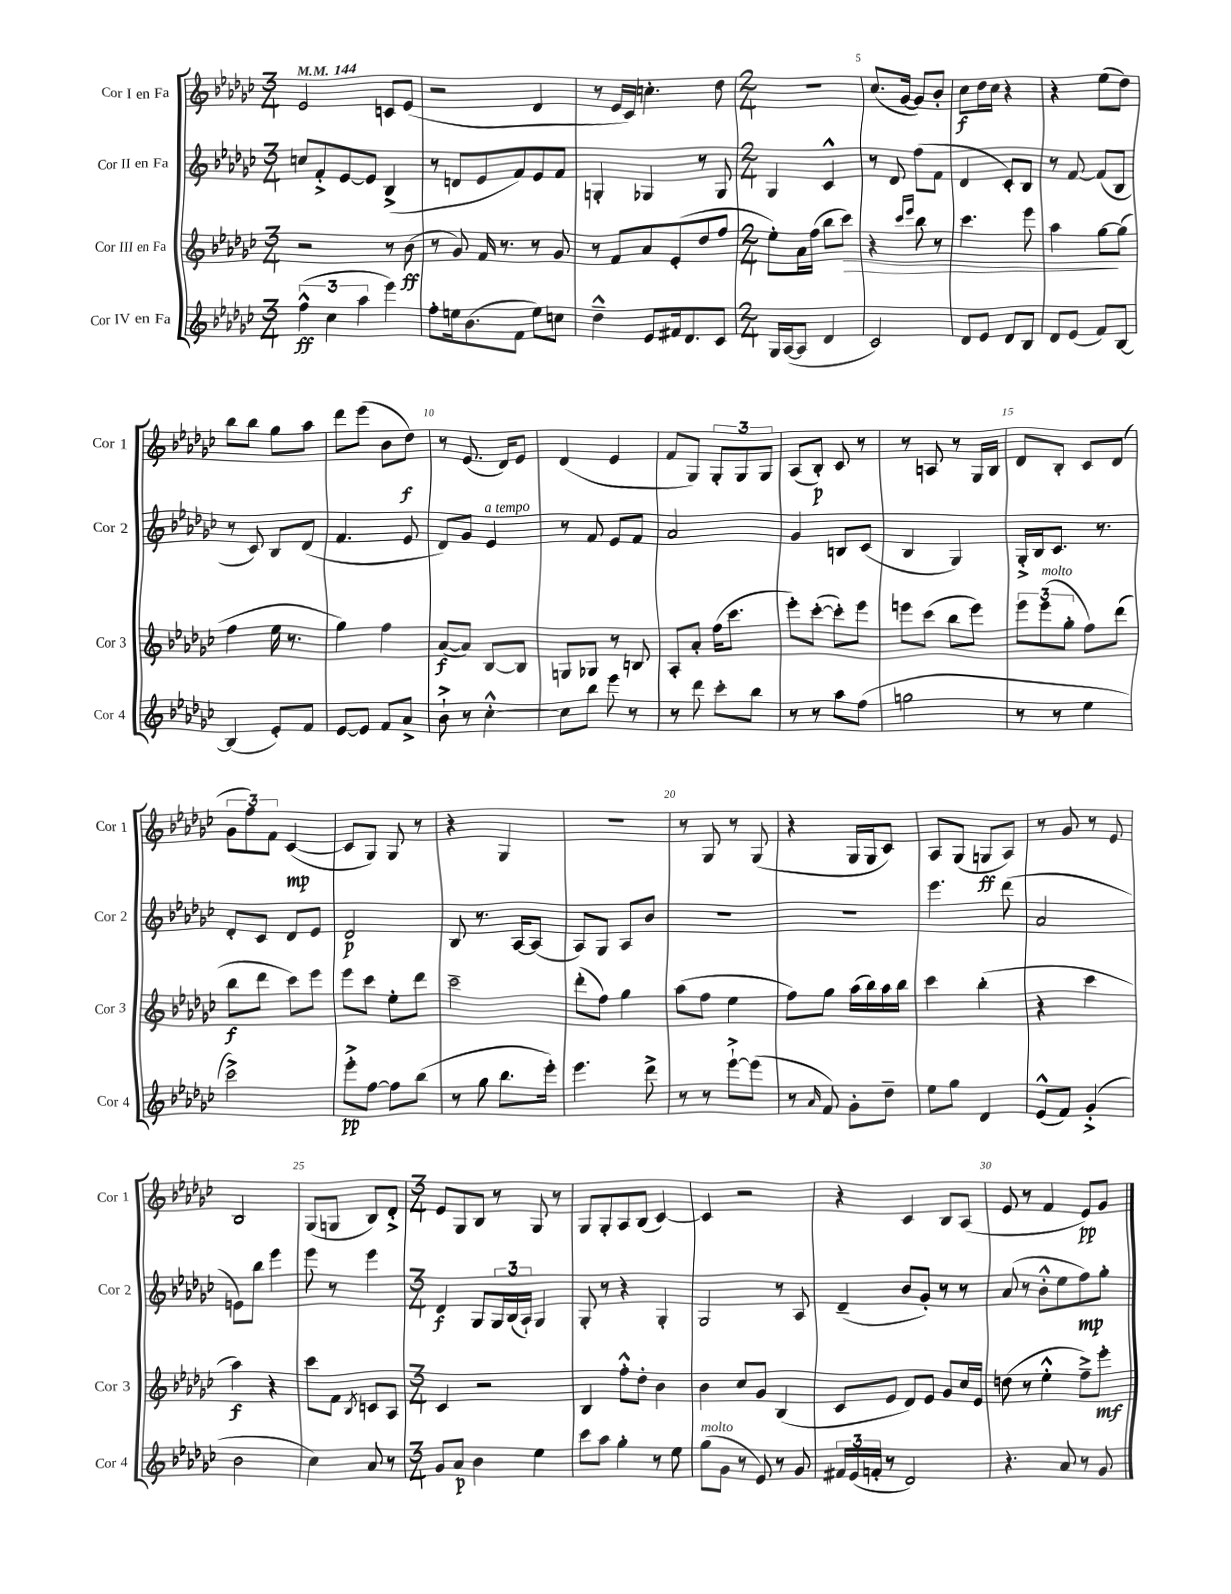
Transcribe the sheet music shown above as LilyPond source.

<<
\new StaffGroup <<
\new Staff = "s0" \with { instrumentName = "Cor I en Fa" shortInstrumentName = "Cor 1" } {
    \clef treble \key ges \major \numericTimeSignature \time 3/4 \tempo 4 = 144
    ees'2 c'8 ees'8( |
    r2 des'4 |
    r8 ees'16 ces'16) c''4.-. des''8 |
    \numericTimeSignature \time 2/4 r2 |
    ces''8.( ges'16~ ges'8) bes'8-. |
    ces''8\f des''16 ces''16 r4 |
    r4 ees''8( des''8) |
    bes''8 bes''8 ges''8 aes''8 |
    des'''8 ees'''8( bes'8 des''8\f) |
    r8 ees'8.( des'16) ees'8 |
    des'4( ees'4 |
    f'8 ges8) \tuplet 3/2 { ges8-. ges8 ges8 } |
    aes8( bes8-.\p) ces'8 r8 |
    r8 a8 r8 ges16 bes16 |
    des'8 bes8-. ces'8 des'8( |
    \tuplet 3/2 { ges'8 f''8) f'8 } ces'4~\mp( |
    ces'8 ges8) ges8 r8 |
    r4 ges4 |
    R2 |
    r8 ges8 r8 ges8( |
    r4 ges16 ges16 ces'8) |
    aes8 ges8( g8\ff aes8) |
    r8 ges'8 r8 ees'8 |
    bes2 |
    ges8( g8 bes8) des'8-.-> |
    \numericTimeSignature \time 3/4 ees'8 ges8 bes8 r8 ges8 r8 |
    ges8 ges8-. aes8 bes8( ces'4~) |
    ces'4 r2 |
    r4 ces'4 bes8 aes8( |
    ees'8 r8 f'4 ees'8\pp) ges'8 \bar "|." |
}
\new Staff = "s1" \with { instrumentName = "Cor II en Fa" shortInstrumentName = "Cor 2" } {
    \clef treble \key ges \major \numericTimeSignature \time 3/4
    c''8 f'8-.-> ees'8~ ees'8 bes4->( |
    r8 d'8 ees'8 f'8) ees'8 f'8 |
    g4-. ges4 r8 ges8 |
    \numericTimeSignature \time 2/4 ges4 ces'4-^ |
    r8 des'8 f''8( f'8 |
    des'4 ces'8-.) bes8 |
    r8 f'8~ f'8( bes8 |
    r8 ces'8) bes8 des'8( |
    f'4. ees'8 |
    des'8) ges'8 ees'4^\markup { \italic "a tempo" } |
    r8 f'8 ees'8 f'8 |
    aes'2 |
    ges'4 b8 ces'8( |
    bes4 ges4) |
    ges16-.-> bes16 ces'8. r8. |
    des'8-. ces'8 des'8 ees'8 |
    des'2\p |
    bes8 r8. aes16~ aes8( |
    aes8) ges8 aes8 bes'8 |
    R2 |
    R2 |
    ees'''4. des'''8( |
    aes'2 |
    e'8) bes''8 ees'''4 |
    ees'''8 r8 ees'''4 |
    \numericTimeSignature \time 3/4 des'4\f ges8 \tuplet 3/2 { ges16 bes16( aes16-!) } ges4 |
    ges8-. r8 r4 ges4-. |
    ges2 r8 aes8 |
    des'4--( bes'8 ges'8-.) r8 r8 |
    aes'8( r8 bes'8-.-^ ees''8 f''8\mp) ges''8-. \bar "|." |
}
\new Staff = "s2" \with { instrumentName = "Cor III en Fa" shortInstrumentName = "Cor 3" } {
    \clef treble \key ges \major \numericTimeSignature \time 3/4
    r2 r8 bes'8\ff( |
    r8 ges'8) f'16 r8. r8 ges'8 |
    r8 f'8 aes'8 ees'8-.( des''8 f''8 |
    \numericTimeSignature \time 2/4 ees''8-.) aes'16 f''16( bes''8 ces'''8\>) |
    r4 \grace { ces'''16 ees'''16 } bes''8 r8 |
    ces'''4. ees'''8 |
    aes''4 ges''8~\! ges''8( |
    f''4 ees''16 r8. |
    ges''4) f''4 |
    aes'8~\f( aes'8) bes8~ bes8 |
    g8 ges8 r8 b8 |
    aes8-. aes'8-. f''16( ces'''8. |
    ees'''8-.) ces'''8~-.( ces'''8-.) ees'''8 |
    e'''8 ces'''8( bes''8 e'''8) |
    \tuplet 3/2 { ees'''8 ees'''8^\markup { \italic "molto" }( ges''8-. } f''8) des'''8( |
    bes''8\f des'''8 ces'''8) ees'''8 |
    ees'''8 ces'''8 ees''8-. des'''8 |
    ces'''2-- |
    des'''8-.( f''8) ges''4 |
    aes''8( f''8 ees''4 |
    f''8) ges''8 aes''16( bes''16) aes''16 bes''16 |
    ces'''4 bes''4-.( |
    r4 ces'''4 |
    aes''4\f) r4 |
    ces'''8 f'8 \acciaccatura { bes8 } c'8 aes8 |
    \numericTimeSignature \time 3/4 ces'4 r2 |
    bes4 f''8-.-^ des''8-. bes'4 |
    bes'4 ces''8 ges'8 bes4( |
    ces'8 ees'8 des'8) ees'8 ges'8 ces''16 ees'16 |
    d''8( r8 ees''4-.-^ f''8--->) ees'''8-.\mf \bar "|." |
}
\new Staff = "s3" \with { instrumentName = "Cor IV en Fa" shortInstrumentName = "Cor 4" } {
    \clef treble \key ges \major \numericTimeSignature \time 3/4
    \tuplet 3/2 { f''4-^\ff( ces''4 aes''4 } ees'''4) |
    f''8-. e''16 bes'8.( f'8 e''8) c''8 |
    des''4---^ ees'8 fis'16 des'8. ces'8 |
    \numericTimeSignature \time 2/4 ges16 aes16~( aes8 des'4 |
    ces'2) |
    des'8 ees'8 des'8 bes8 |
    des'8 ees'8( f'8) bes8~ |
    bes4( ees'8-.) f'8 |
    ees'8~ ees'8 f'8 aes'8-> |
    bes'8-!-> r8 ces''4~-.-^ |
    ces''8 bes''8 ees'''8 r8 |
    r8 des'''8 ces'''8-. bes''8 |
    r8 r8 aes''8 f''8( |
    g''2 |
    r8 r8 ees''4 |
    ces'''2->) |
    ees'''8-.->\pp f''8~ f''8 bes''8( |
    r8 ges''8 bes''8. ees'''16-.) |
    ees'''4. des'''8-> |
    r8 r8 ees'''8~-!-> ees'''8( |
    r8 \grace { aes'16 } f'8) ges'8-. des''8-- |
    ees''8 ges''8 des'4 |
    ees'8-^( f'8) ges'4-.->( |
    bes'2 |
    ces''4) aes'8 r8 |
    \numericTimeSignature \time 3/4 ges'8 aes'8\p bes'4 ees''4 |
    ces'''8 aes''8 ges''4-. r8 ees''8 |
    ges''8^\markup { \italic "molto" }( ges'8 r8 ees'8) r8 ges'8 |
    \tuplet 3/2 { fis'16 ees'16( f'16-. } r8 des'2) |
    r4. aes'8 r8 ges'8 \bar "|." |
}
>>
>>
\layout { \context { \Score \override BarNumber.break-visibility = ##(#f #t #t) barNumberVisibility = #(every-nth-bar-number-visible 5) } }
